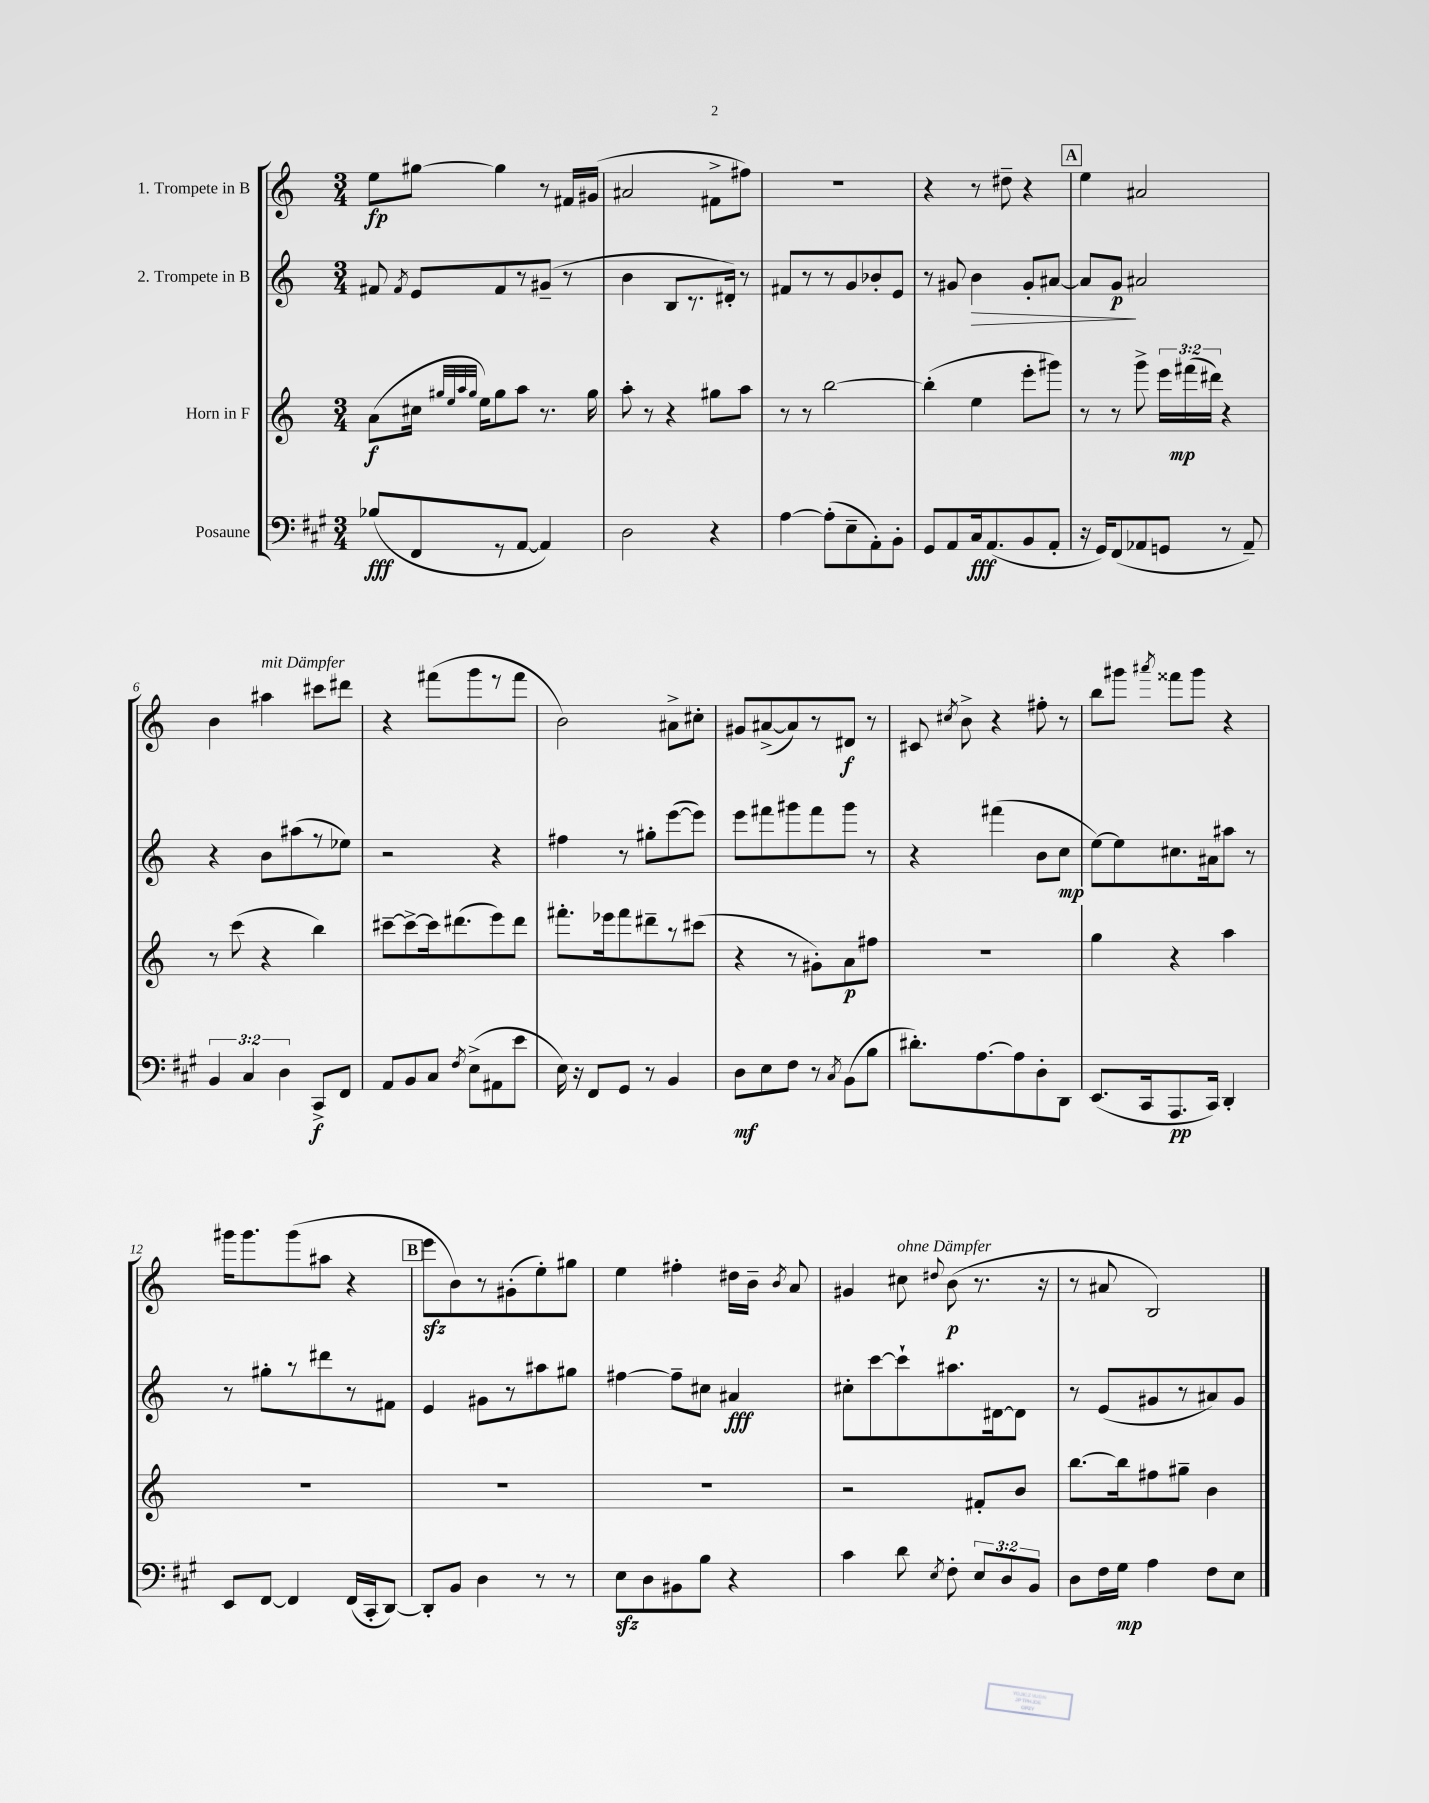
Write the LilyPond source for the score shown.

<<
\new StaffGroup <<
\new Staff = "s0" \with { instrumentName = "1. Trompete in B" } {
    \clef treble \key c \major \numericTimeSignature \time 3/4
    \autoBeamOff e''8[\fp gis''8]~ gis''4 r8 fis'16[ gis'16]( |
    ais'2 fis'8[-> fis''8]) |
    R2. |
    r4 r8 dis''8-- r4 |
    \mark \markup { \box "A" } e''4 ais'2 |
    b'4 ais''4^\markup { \italic "mit Dämpfer" } cis'''8[ dis'''8] |
    r4 fis'''8[( g'''8 r8 fis'''8] |
    b'2) ais'8[-> cis''8]-. |
    gis'8[ ais'8~->( ais'8) r8 dis'8]\f r8 |
    cis'8 \acciaccatura { cis''8 } b'8-> r4 fis''8-. r8 |
    b''8[ gis'''8] \acciaccatura { ais'''8 } fisis'''8[ gis'''8] r4 |
    gis'''16[ gis'''8. gis'''8( ais''8] r4 |
    \mark \markup { \box "B" } e'''8[\sfz b'8) r8 gis'8-.( e''8-.) gis''8] |
    e''4 fis''4-. dis''16[ b'16]-- \acciaccatura { b'8 } a'8 |
    gis'4 cis''8^\markup { \italic "ohne Dämpfer" } \appoggiatura { dis''8 } b'8\p( r8. r16 |
    r8 ais'8 b2) \bar "|." |
}
\new Staff = "s1" \with { instrumentName = "2. Trompete in B" } {
    \clef treble \key c \major \numericTimeSignature \time 3/4
    \autoBeamOff fis'8 \acciaccatura { fis'8 } e'8[ fis'8 r8 gis'8]--( r8 |
    b'4 b8[ r8. dis'16]-.) r8 |
    fis'8[ r8 r8 g'8 bes'8-. e'8] |
    r8 gis'8 b'4\> gis'8[-. ais'8]~ |
    \mark \markup { \box "A" } ais'8[ g'8]\p\! ais'2 |
    r4 b'8[ ais''8( r8 ees''8]) |
    r2 r4 |
    fis''4 r8 gis''8[-. e'''8~( e'''8]) |
    e'''8[ fis'''8 gis'''8 fis'''8 gis'''8] r8 |
    r4 fis'''4( b'8[ c''8]\mp |
    e''8[~) e''8 cis''8. ais'16 ais''8] r8 |
    r8 gis''8[-. r8 dis'''8 r8 fis'8] |
    \mark \markup { \box "B" } e'4 gis'8[ r8 ais''8 gis''8] |
    fis''4~ fis''8[-- cis''8] ais'4\fff |
    cis''8[-. c'''8~ c'''8-! ais''8. dis'16~ dis'8] |
    r8 e'8[( gis'8 r8 ais'8) gis'8] \bar "|." |
}
\new Staff = "s2" \with { instrumentName = "Horn in F" } {
    \clef treble \key c \major \numericTimeSignature \time 3/4 \override Staff.TupletNumber.text = #tuplet-number::calc-fraction-text
    \autoBeamOff a'8[\f( cis''16] \grace { gis''32[ e''32 a''32 gis''32] } e''16[) gis''8 a''8] r8. gis''16 |
    a''8-. r8 r4 gis''8[ a''8] |
    r8 r8 b''2~ |
    b''4-.( e''4 e'''8[-. gis'''8]) |
    \mark \markup { \box "A" } r8 r8 g'''8-> \tuplet 3/2 { e'''16[ fis'''16\mp( dis'''16]) } r4 |
    r8 c'''8( r4 b''4) |
    cis'''8[~-- cis'''8~-> cis'''16 dis'''8.( e'''8) dis'''8] |
    fis'''8.[-. ees'''16 fis'''8 dis'''8-- r8 cis'''8]( |
    r4 r8 gis'8[-.) a'8\p fis''8] |
    R2. |
    g''4 r4 a''4 |
    R2. |
    \mark \markup { \box "B" } R2. |
    R2. |
    r2 fis'8[-. b'8] |
    b''8.[~ b''16 fis''8 gis''8]-- b'4 \bar "|." |
}
\new Staff = "s3" \with { instrumentName = "Posaune" } {
    \clef bass \key a \major \numericTimeSignature \time 3/4 \override Staff.TupletNumber.text = #tuplet-number::calc-fraction-text
    \autoBeamOff bes8[\fff( fis,8 r8 a,8]~ a,4) |
    d2 r4 |
    a4~ a8[-.( e8-- a,8-.) b,8]-. |
    gis,8[ a,8 cis16\fff a,8.( b,8 a,8]-. |
    \mark \markup { \box "A" } r16 gis,16[) fis,8( aes,8 g,8] r8 aes,8--) |
    \tuplet 3/2 { b,4 cis4 d4 } cis,8[->\f fis,8] |
    a,8[ b,8 cis8] \acciaccatura { fis8 } e8[->( ais,8 e'8] |
    e16) r16 fis,8[ gis,8] r8 b,4 |
    d8[\mf e8 fis8] r8 \acciaccatura { cis8 } b,8[( b8] |
    dis'8.[-.) a8.~ a8 d8-. d,8] |
    e,8.[( cis,16 a,,8.\pp cis,16]) d,4-. |
    e,8[ fis,8]~ fis,4 fis,16[( cis,16-. d,8]~) |
    \mark \markup { \box "B" } d,8[-. b,8] d4 r8 r8 |
    e8[\sfz d8 bis,8 b8] r4 |
    cis'4 d'8 \acciaccatura { e8 } fis8-. \tuplet 3/2 { e8[ d8 b,8] } |
    d8[ fis16 gis16]\mp a4 fis8[ e8] \bar "|." |
}
>>
>>
